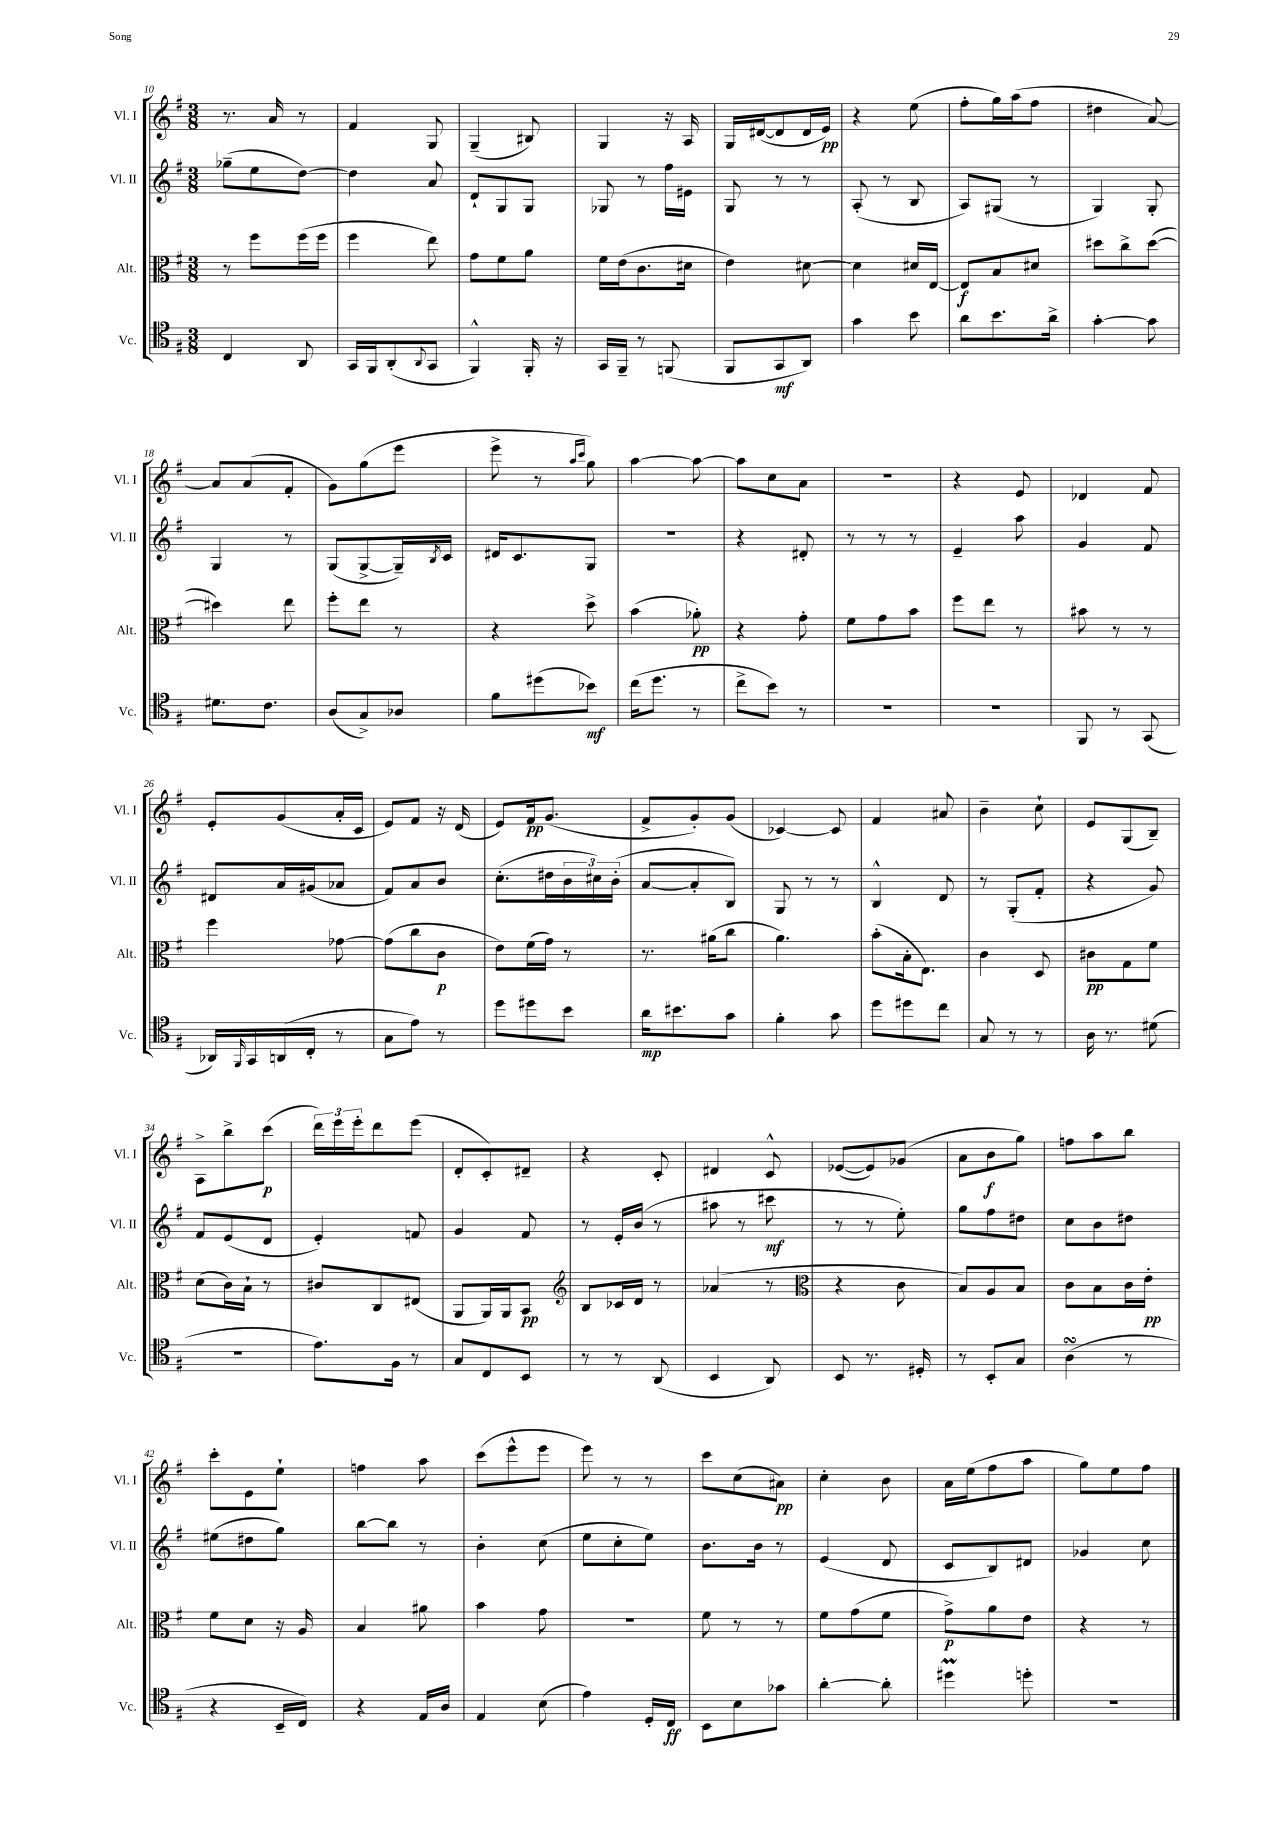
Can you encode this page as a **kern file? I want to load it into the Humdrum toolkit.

**kern	**kern	**kern	**kern
*staff4	*staff3	*staff2	*staff1
*clefC4	*clefC3	*clefG2	*clefG2
*k[f#]	*k[f#]	*k[f#]	*k[f#]
*M3/8	*M3/8	*M3/8	*M3/8
4C	8r	(8gg-~	8.r
.	8ff#	8ee	.
.	.	.	16a
8AA	(16ff#	[8dd)	8r
.	16ff#	.	.
=	=	=	=
16GG	4ff#	4dd]	4f#
16FF#	.	.	.
(8AA'	.	.	.
8qqAA	.	.	.
8GG	8ee)	8a	8G
=	=	=	=
4FF#^^)	8g	8d`	(4G~
.	8f#	8G	.
16FF#'	8a	8G	8B#)
16r	.	.	.
=	=	=	=
16GG	16f#	8G-	4G
16FF#~	(16e	.	.
8r	8.c	8r	.
(8FF	.	16ff#	16r
.	16d#	16e#	16A
=	=	=	=
8FF#	4e)	8G	16G
.	.	.	([16d#
8GG	.	8r	8d#]
8AA)	[8d#	8r	16d#
.	.	.	16e)
=	=	=	=
4g	4d#]	(8A'	4r
.	.	8r	.
8b	16d#	8B	(8ee
.	[16E	.	.
=	=	=	=
8a	8E]	8A)	8ff#'
8.b	8B	(8G#	16gg)
.	.	.	(16aa
.	8d#	8r	8ff#
16a^	.	.	.
=	=	=	=
[4g'	8dd#	4G)	4dd#
.	8cc^	.	.
8g]	([8dd#	8G'	[8a)
=	=	=	=
8.d#	4dd#])	4G	8a]
.	.	.	(8a
8.c	.	.	.
.	8ee	8r	8f#'
=	=	=	=
(8A	8ff#'	(8G	8g)
8G^)	8ee	[8G^	(8gg
8A-	8r	16G~])	8eee
.	.	8qB	.
.	.	16c	.
=	=	=	=
8f#	4r	16d#	8eee^
.	.	8.c	.
(8dd#	.	.	8r
.	.	.	16qqaa
.	.	.	16qqccc
8b-)	8dd^	8G	8gg)
=	=	=	=
(16cc	(4b	4.r	[4aa
8.dd	.	.	.
8r	8a-')	.	8aa_
=	=	=	=
8cc^	4r	4r	8aa]
8b)	.	.	8cc
8r	8g'	8d#'	8a
=	=	=	=
4.r	8f#	8r	4.r
.	8g	8r	.
.	8b	8r	.
=	=	=	=
4.r	8ff#	4e~	4r
.	8ee	.	.
.	8r	8aa	8e
=	=	=	=
8FF#	8b#	4g	4d-
8r	8r	.	.
(8GG	8r	8f#	8f#
=	=	=	=
16AA-)	4ff#	8d#	8e'
16qqFF#	.	.	.
16GG	.	.	.
(16AA	.	16a	(8g
16C'	.	(16g#	.
8r	[8g-	8a-	16a'
.	.	.	16c
=	=	=	=
8G	(8g-]	8f#)	8e)
8e)	8cc	8a	8f#
8r	8c	8b	16r
.	.	.	(16d
=	=	=	=
8dd	8e)	(8.cc'	8e)
8dd#	(16f#	.	16f#
.	16g)	16dd#	(8.g
8b	8r	24b	.
.	.	24cc#)	.
.	.	(24b'	.
=	=	=	=
16a	8.r	[8a	8f#^
8.b#	.	.	.
.	.	8a']	8g')
.	(16a#	.	.
8g	8cc	8B)	(8g
=	=	=	=
4f#'	4.a)	8G	[4c-)
.	.	8r	.
8g	.	8r	8c-]
=	=	=	=
8dd	(8b'	4B^^	4f#
8dd#	16B'	.	.
.	8.E)	.	.
8cc	.	8d	8a#
=	=	=	=
8G	4c	8r	4b~
8r	.	(8G'	.
8r	8D	8f#'	8cc`
=	=	=	=
16A	8c#	4r	8e
8.r	.	.	.
.	8G	.	(8G
(8d#	8f#	8g)	8B~)
=	=	=	=
4.r	(8d	8f#	8A^
.	16c)	(8e	8bb^
.	16B`	.	.
.	8r	8d	(8ccc
=	=	=	=
8.e)	8c#	4e')	24ddd)
.	.	.	24eee
.	.	.	24eee'
.	8C	.	8ddd
16F#	.	.	.
8r	(8E#	8f	(8eee
=	=	=	=
8G	8AA	4g	8d'
8C	16AA)	.	8c')
.	16AA	.	.
8BB	8BB	8f#	8d#~
=	=	=	=
*	*clefG2	*	*
8r	8B	8r	4r
8r	16c-	16e'	.
.	16d	(16b	.
(8AA	8r	8r	8c'
=	=	=	=
4BB	(4a-	8aa#	4d#
.	.	8r	.
8AA)	8r	8ccc#	8c^^
=	=	=	=
*	*clefC3	*	*
8BB	4r	8r	([8e-
8.r	.	8r	8e-])
.	8c	8ee')	(8g-
16D#'	.	.	.
=	=	=	=
8r	8B)	8gg	8a
8BB'	8A	8ff#	8b
8G	8B	8dd#	8gg)
=	=	=	=
(4A	8c	8cc	8ff
.	8B	8b	8aa
8r	16c	8dd#	8bb
.	16e'	.	.
=	=	=	=
4r	8f#	(8ee#	8ccc'
.	8d	8dd#	8e
16BB~	16r	8gg)	8ee`
16C)	16A	.	.
=	=	=	=
4r	4B	[8bb	4ff
.	.	8bb]	.
16E	8a#	8r	8aa
16A	.	.	.
=	=	=	=
4E	4b	4b'	(8ccc
.	.	.	8eee^^
(8B	8g	(8cc	8eee
=	=	=	=
4e)	4.r	8ee	8eee)
.	.	8cc'	8r
16D'	.	8ee)	8r
16C	.	.	.
=	=	=	=
8BB	8f#	8.b	8ccc
8B	8r	.	(8cc
.	.	16b	.
8g-	8r	8r	8a#)
=	=	=	=
[4a'	8f#	(4e	4cc'
.	(8g	.	.
8a']	8f#	8d	8b
=	=	=	=
4dd#	8g^)	8c	16a
.	.	.	(16ee
.	8a	8B)	8ff#
8dd'	8e	8d#	8aa
=	=	=	=
4.r	4r	4g-	8gg)
.	.	.	8ee
.	8r	8cc	8ff#
==	==	==	==
*-	*-	*-	*-
